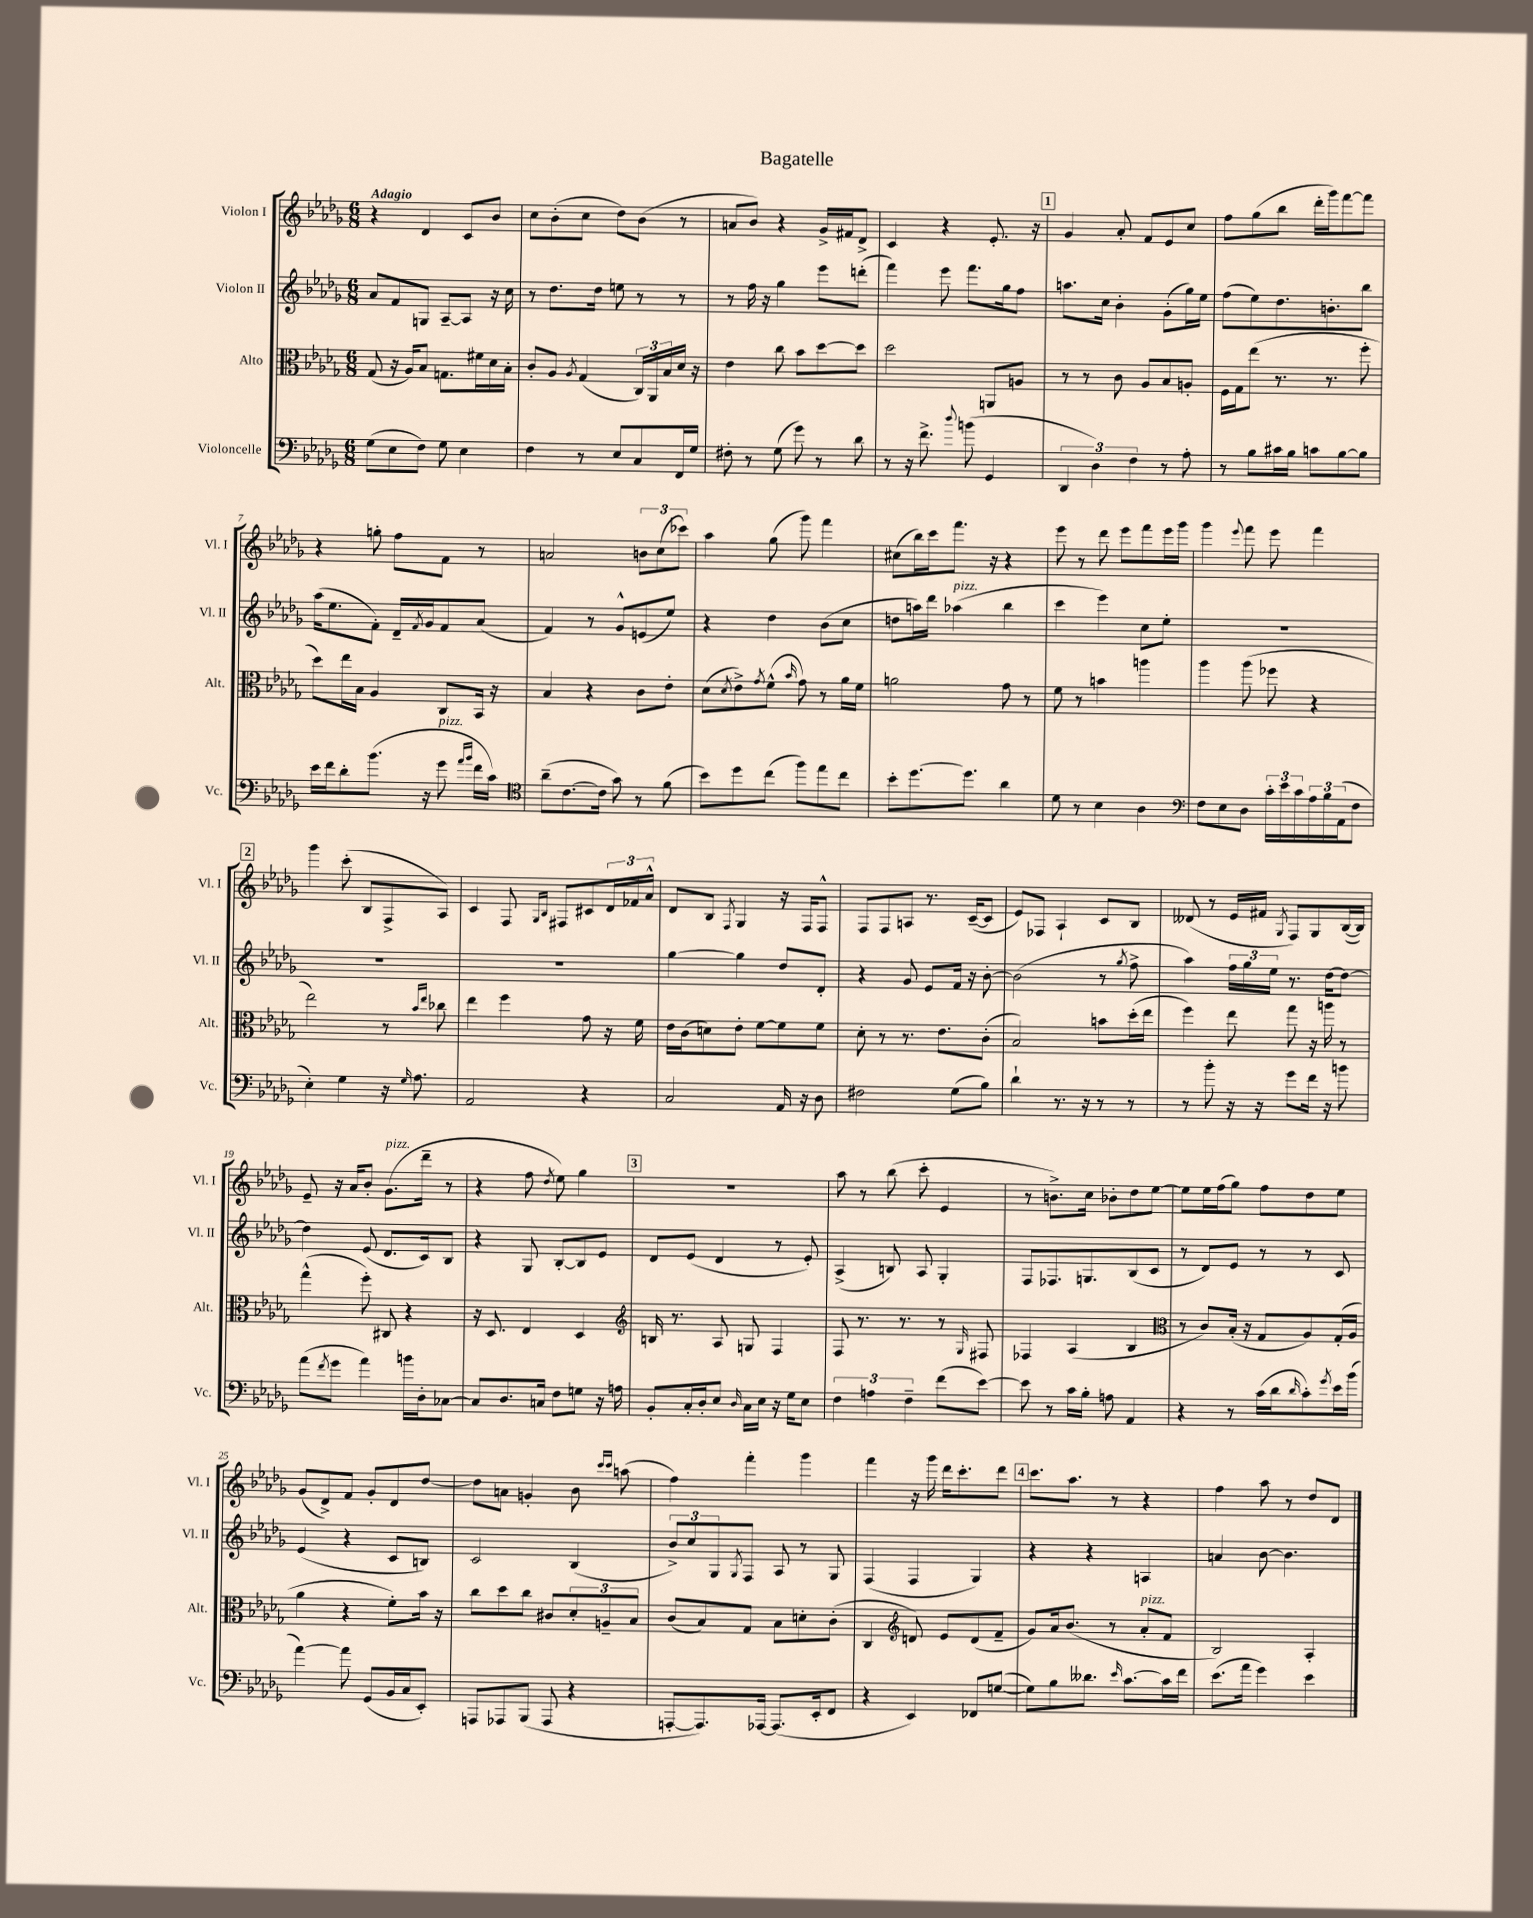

**kern	**kern	**kern	**kern
*part4	*part3	*part2	*part1
*staff4	*staff3	*staff2	*staff1
*I"Violoncelle	*I"Alto	*I"Violon II	*I"Violon I
*I'Vc.	*I'Alt.	*I'Vl. II	*I'Vl. I
*clefF4	*clefC3	*clefG2	*clefG2
*k[b-e-a-d-g-]	*k[b-e-a-d-g-]	*k[b-e-a-d-g-]	*k[b-e-a-d-g-]
*M6/8	*M6/8	*M6/8	*M6/8
=1	=1	=1	=1
!	!	!	!LO:TX:a:B:t=Adagio
(8G-\L	(8G-/	8a-/L	4r
8E-\	16r	8f/	.
.	16A-/KL)	.	.
8F\J)	8B-/J	8Gn/J	4d-/
8G-\	8.Gn\L	[8A-~/L	.
4E-\	.	8A-/J]	8c/L
.	16f#X\L	.	.
.	16d-\	16r	8b-/J
.	16B-'\JJ	16cc\	.
=2	=2	=2	=2
4F\	8c'/L	8r	8cc\L
.	8A-/J	8.dd-\L	(8b-'\
.	8qA-/	.	.
8r	(4G-/	.	8cc\J
.	.	16dd-\Jk	.
8E-/L	.	8een\	8dd-\L)
8C/	24C/LL)	8r	(8b-\J
.	24AA-/	.	.
.	24B-/	.	.
16FF/L	16d-/JJ	8r	8r
16G-/JJ	16r	.	.
=3	=3	=3	=3
8F#X'\	4e-\	8r	8an/L
8r	.	16ff\	8b-/J)
.	.	16r	.
(8G-\	8cc\	4gg-\	4r
8g-\)	8b-\L	.	.
8r	[8dd-\	8eee-\L	16g-^/LL
.	.	.	16f#X/J
8d-\	8dd-\J]	(8dddn'\J	8d-^/J
=4	=4	=4	=4
8r	2dd-\	4fff\)	4c/
16r	.	.	.
8.f^\	.	.	.
.	.	8eee-\	4r
8qqdd-/	.	.	.
(8bn\	.	8.fff\L	.
4GG-/	8AAn/L	.	8.e-'/
.	.	16gg-\k	.
.	8An/J	8ff\J	.
.	.	.	16r
!!LO:REH:place=s1:t=1
=5	=5	=5	=5
6DD-/	8r	8.aan\L	4g-/
.	8r	.	.
6D-\)	.	.	.
.	.	16cc\Jk	.
.	8c\	4b-'\	8a-'/
6F\	.	.	.
.	8A-/L	.	8f/L
8r	8B-/	(8g-'\L	8e-/
8A-'\	8An'/J	16gg-\L)	8cc/J
.	.	16ee-\JJ	.
=6	=6	=6	=6
8r	16F\LL	(8ff\L	8ff\L
.	16G-\J	.	.
8B-\L	(8ee-\J	8ee-\)	(8gg-\
16c#X\L	8.r	8.dd-\	8bb-\J
16B-\JJ	.	.	.
8cn\L	.	.	16ddd-'\LL
.	8.r	8.bn'\	16ggg-\J)
[8B-\	.	.	[8fff\
8B-\J]	8ff'\	8bb-\J	8fff\J]
!!LO:LB:g=z
=7	=7	=7	=7
16e-\LL	8dd-\L)	(16aa-\KL	4r
16f\J	.	8.ee-\	.
8d-'\	16ee-\L	.	.
.	16B-\JJ	.	.
(8.b-\J	4A-/	8f'\J)	8ggn'\
.	.	16d-~/LL	8ff\L
.	.	8qf/	.
16r	.	16g-/J	.
!LO:TX:a:i:t=pizz.	!	!	!
8g-\	8C/L	8f/	8f\J
16qqa-/LL	.	.	.
16qqb-/JJ	.	.	.
16f\LL	16BB-/Jk	(8a-/J	8r
16c\JJ)	16r	.	.
=8	=8	=8	=8
*clefC4	*	*	*
(8a-~\L	4B-/	4f/)	2an/
[8.c\	.	.	.
.	4r	8r	.
16c\Jk]	.	.	.
8g-\)	.	8g-^^/L	.
8r	8c\L	(8en/	12bn\L
.	.	.	(12cc\
(8f\	8e-'\J	8ee-/J)	.
.	.	.	12ccc-X\J)
=9	=9	=9	=9
8b-\L)	(8d-\L	4r	4aa-\
.	8qd-/	.	.
8dd-\	8e-^\)	.	.
.	8qg-/	.	.
(8cc\J	(8f^^\J	4dd-\	(8gg-\
.	16qqb-/	.	.
8ff\L)	8g-\)	.	8ggg-\)
8ee-\	8r	(8b-\L	4fff\
8cc\J	16a-\LL	8cc\J	.
.	16f\JJ	.	.
=10	=10	=10	=10
8b-'\L	2an\	8ddn\L	(8cc#X\L
[8.dd-\	.	16aan\L)	16bb-\L)
.	.	16ddd-\JJ	16ccc\J
!	!	!LO:TX:a:i:t=pizz.	!
.	.	(4aa-X\	8.fff\J
8.dd-\J]	.	.	.
.	.	.	16r
4a-\	8g-\	4bb-\	4r
.	8r	.	.
=11	=11	=11	=11
8d-\	8f\	4ccc\	8eee-\
8r	8r	.	8r
4B-\	4bn\	4eee-\)	8ddd-\
.	.	.	8eee-\L
4A-\	4aan\	8cc\L	8fff\
.	.	8ee-'\J	16eee-\L
.	.	.	16ggg-\JJ
=12	=12	=12	=12
*clefF4	*	*	*
8F\L	4aa-\	2.r	4ggg-\
8E-\	.	.	.
.	.	.	8qqeee-/
8D-\J	(8aa-\	.	8fff\
24c'\LL	8ff-X\	.	8eee-\
24e-\	.	.	.
24c\	.	.	.
24A-\	4r	.	4fff\
24B-\	.	.	.
(24AA-\J	.	.	.
8F\J	.	.	.
!!LO:LB:g=z
!!LO:REH:place=s1:t=2
=13	=13	=13	=13
4E-'\)	2ee-\)	2.r	4ggg-\
4G-\	.	.	(8ccc'\
.	.	.	8B-/L
16r	8r	.	8F^/
16qqG-/	.	.	.
8.A-\	.	.	.
.	16qqb-/LL	.	.
.	16qqee-/JJ	.	.
.	8cc-X\	.	8A-/J)
=14	=14	=14	=14
2AA-/	4ee-\	2.r	4c/
.	4ff\	.	8F/
.	.	.	16qqG-/LL
.	.	.	16qqB-/JJ
.	.	.	8F#X/L
4r	8g-\	.	8c#X/
.	16r	.	24d-/L
.	.	.	24f-X/
.	16f\	.	.
.	.	.	24a-^^/JJ
=15	=15	=15	=15
2C/	16e-\LL	[4gg-\	8d-/L
.	(16c\J	.	.
.	8dn\)	.	8B-/J
.	.	.	8qF/
.	8e-'\J	4gg-\]	4G-/
.	[8f\L	.	.
16AA-/	8f\]	8dd-/L	16r
16r	.	.	16F/KL
8D-\	8f\J	8d-'/J	8F^^/J
=16	=16	=16	=16
2F#X\	8d-'\	4r	8F/L
.	8r	.	8F/
.	8.r	8g-/	8An/J
.	.	8e-/L	8.r
.	8.e-\L	.	.
(8G-\L	.	16f/Jk	.
.	.	16r	([16c~/KL
8B-\J)	(8c'\J	[8b-'\	8c/J]
=17	=17	=17	=17
4d-`\	2B-/)	(2b-\]	8e-/L)
.	.	.	8F-X/J
8.r	.	.	4A-`/
16r	.	.	.
8r	8bn\L	8r	8c/L
.	.	8qgg-/	.
8r	(16dd-'\L	8ff^\	8B-/J
.	16ee-\JJ	.	.
=18	=18	=18	=18
8r	4ff\)	4aa-\)	(8d--X/
8b-'\	.	.	8r
16r	8ee-\	24ff\LL	16e-/LL
.	.	24gg-\	.
16r	.	.	16f#X/JJ
.	.	24ee-\JJ	.
.	.	.	8qG-/
8g-\L	8gg-\	8.r	8F/L)
16f\Jk	16r	.	8G-/
16r	16aan\	[16dd-\KL	.
8bn\	8r	8dd-\J_	([16B-/L
.	.	.	16B-/JJ])
!!LO:LB:g=z
=19	=19	=19	=19
(8a-\L	(4gg-^^\	4dd-\]	8e-~/
8qf/	.	.	.
8g-\J	.	.	16r
.	.	.	16a-/KL
4a-\)	8ff'\)	(8e-/	8b-'/J
!	!	!	!LO:TX:a:i:t=pizz.
.	8C#X/	8.d-/L	(8.g-\L
16bn\LL	4r	.	.
16D-'\J	.	16c/k)	16ddd-~\Jk
[8C-X\J	.	8B-/J	8r
=20	=20	=20	=20
8C-/L]	16r	4r	4r
.	8.D-/	.	.
8.D-/	.	.	.
.	4E-/	8G-/	8ff\
16Cn/Jk	.	.	.
.	.	.	8qdd-/
8F\L	.	[8B-'/L	8ee-\)
8Gn\J	4D-/	8B-/]	4gg-\
16r	.	8e-/J	.
16An\	.	.	.
!!LO:REH:place=s1:t=3
=21	=21	=21	=21
*	*clefG2	*	*
8BB-'/L	16Bn/	8d-/L	2.r
.	8.r	.	.
16C'/L	.	(8e-/J	.
16D-'/J	.	.	.
8E-/J	8A-/	4d-/	.
16qqD-/	.	.	.
16C\LL	8Gn/	.	.
16E-\JJ	.	.	.
16r	4F/	8r	.
16G-\KL	.	.	.
8E-\J	.	8e-'/)	.
=22	=22	=22	=22
6F\	8F/	(4A-^/	8aa-\
.	8.r	.	8r
6An\	.	.	.
.	.	8Bn/)	(8bb-\
.	8.r	.	.
6F~\	.	.	.
.	.	8A-/	8ccc'\
(8f\L	8r	4G-'/	4e-/
.	16qqG-/	.	.
[8e-\J)	8F#X/	.	.
=23	=23	=23	=23
8e-\]	4F-X/	8F/L	8r
8r	.	8.F-X/	8.bn^\L)
16c\LL	(4A-/	.	.
16B-'\JJ	.	8.Gn/	16cc\Jk
8An\	.	.	8b-X'\L
4AA-/	4B-/	(8B-/	8dd-\
.	.	8c/J	[8ee-\J
=24	=24	=24	=24
*	*clefC3	*	*
4r	8r	8r	8ee-\L]
.	8c/L)	8d-/L)	16ee-\L
.	.	.	(16ff\J
8r	(16B-'/Jk	8e-/J	8gg-\J)
.	16r	.	.
(16c\LL	8G-/L	8r	8ff\L
16d-\J	.	.	.
16qqd-/	.	.	.
8c'\)	8A-/)	8r	8dd-\
8qg-/	.	.	.
16e-\L	(16G-'/L	8c/	8ee-\J
(16b-\JJ	16A-/JJ	.	.
!!LO:LB:g=z
=25	=25	=25	=25
[4a-\)	4a-\	(4e-/	(8g-/L
.	.	.	8d-^/)
8a-\]	4r	4r	8f/J
(8GG-/L	.	.	8g-'/L
16BB-/L	8f'\L)	8c/L	8d-/
16C/J	.	.	.
8EE-'/J)	16b-\Jk	8Bn/J)	[8dd-/J
.	16r	.	.
=26	=26	=26	=26
8AAAn/L	8cc\L	2c/	8dd-\L]
8AAA-X/	8dd-\	.	8an\J
(8BBB-/J	8cc\J	.	4gn'/
8AAA-/	8c#X/L	.	.
4r	12d-'/	(4B-/	8b-\
.	12An~/	.	.
.	.	.	16qqccc/LL
.	.	.	16qqccc/JJ
.	.	.	(8aan\
.	12B-/J	.	.
=27	=27	=27	=27
[8AAAn'/L	(8c/L	12b-^/L)	4ff\)
.	.	12cc/	.
8.AAA/])	8B-/)	.	.
.	.	12G-/	.
.	.	8qG-/	.
.	8G-/J	8F/J	4fff'\
[16AAA-X/Jk	.	.	.
(8.AAA-/L]	8B-\L	8A-/	.
.	8dn'\	8r	4ggg-\
16EE-'/k	.	.	.
8FF/J	(8c'\J	8G-/	.
=28	=28	=28	=28
4r	4C/	(4F/	4fff\
*	*clefG2	*	*
4EE-/)	8dn/)	4F/	16r
.	.	.	16ggg-\
.	8e-/L	.	16ddd-\KL
.	.	.	8.ccc'\
8FF-X/L	(8d/	4G-/)	.
([8Gn/J	8f~/J	.	8ddd-\J
!!LO:REH:place=s1:t=4
=29	=29	=29	=29
8G\L])	8g-/L)	4r	8.ccc\L
8B-\	16a-/k	.	.
.	(8.b-/J	.	8.aa-\J
8.d--X\J	.	4r	.
.	8r	.	8r
16qqe-/	.	.	.
[8.c\L	.	.	.
!	!LO:TX:a:i:t=pizz.	!	!
.	8a-'/L	4An/	4r
16c\L]	8f/J	.	.
16f\JJ	.	.	.
=30	=30	=30	=30
(8.e-\L	2B-/)	4an/	4ff\
16a-\Jk	.	.	.
4g-\)	.	[8b-\	8aa-\
.	.	4.b-\]	8r
4e-\	4A-'/	.	8dd-/L
.	.	.	8d-/J
==	==	==	==
*-	*-	*-	*-
